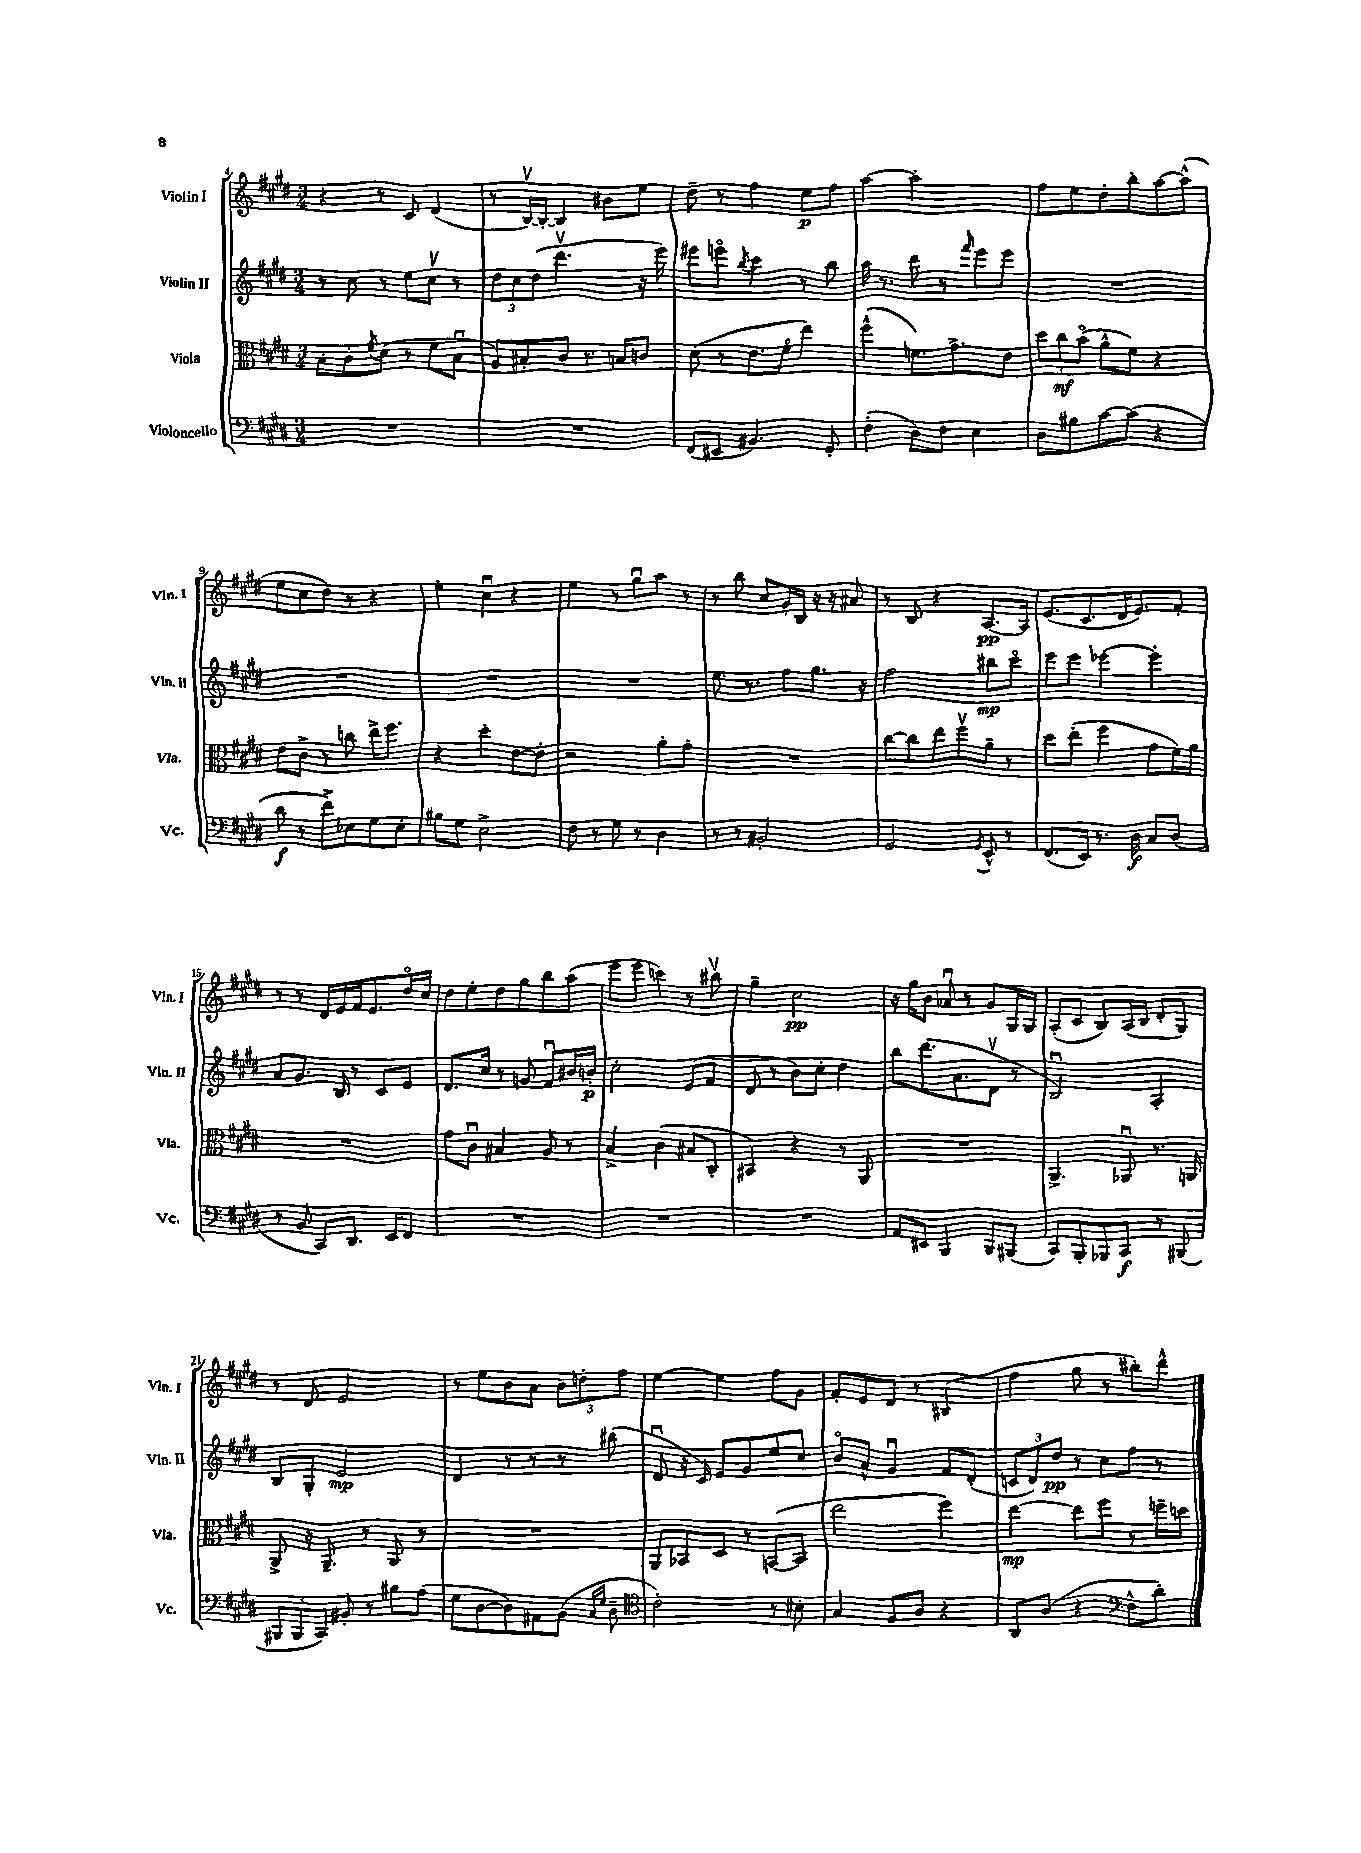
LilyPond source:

<<
\new StaffGroup <<
\new Staff = "s0" \with { instrumentName = "Violin I" shortInstrumentName = "Vln. I" } {
    \clef treble \key e \major \numericTimeSignature \time 3/4
    r4 r8 cis'8 dis'4( |
    r8 b16~\upbow) b16~-. b4 bis'8 e''8 |
    dis''8-- r8 fis''4 e''8\p fis''8 |
    a''4~ a''2-. |
    fis''8 e''8 dis''8-. b''8-. a''8~ a''8-^( |
    e''8 cis''8 dis''8) r8 r4 |
    e''4-. cis''4\downbow r4 |
    e''4 r8 gis''8\downbow a''8 r8 |
    r8 b''8 cis''8 gis'16-. b16 r16 r16 ais'8 |
    r8 b8 r4 a8.~\pp a16 |
    e'8.( cis'8. dis'16 e'8.) fis'8-. |
    r8 r8 dis'16 e'16 fis'16 e'8. dis''16\flageolet cis''16 |
    dis''8 e''8-. dis''8 gis''8 b''8 a''8( |
    e'''8 e'''8 c'''4) r8 bis''8\upbow |
    gis''4-- cis''2\pp |
    r16 gis''16 b'8 aes'8\downbow r8 gis'8 gis16 gis16 |
    a8-.( cis'8 b8) a16( b16 dis'8-. gis8) |
    r8 dis'8 e'2 |
    r8 e''8 b'8 a'8 \tuplet 3/2 { b'8 d''8-. fis''8 } |
    e''4~ e''4 fis''8 gis'8 |
    fis'8-. e'8 dis'8 r8 bis4( |
    fis''4 gis''8 r8 bis''8-.) dis'''8-^ \bar "|." |
}
\new Staff = "s1" \with { instrumentName = "Violin II" shortInstrumentName = "Vln. II" } {
    \clef treble \key e \major \numericTimeSignature \time 3/4
    r8 cis''8 r8 e''8 cis''8\upbow r8 |
    \tuplet 3/2 { dis''8 cis''8 dis''8( } dis'''4.\upbow r16 e'''16) |
    eis'''8 e'''8\flageolet \acciaccatura { b''8 } cis'''4 r8 b''8 |
    a''16 r8. dis'''8 r8 \grace { fis'''16 } e'''8 e'''8 |
    R2. |
    R2. |
    R2. |
    R2. |
    e''8. r8. fis''8 gis''8. r16 |
    fis''2 bis''8\mp cis'''8\flageolet |
    e'''8 e'''8 ees'''4~ ees'''4-. |
    a'8 gis'8. b16 r8 cis'8 e'8 |
    dis'8. cis''16 r8 g'8 fis'8\downbow bis'16 b'16-.\p |
    cis''2-. e'8( fis'8 |
    dis'8 r8 b'8) cis''8-. dis''4 |
    b''8 dis'''8.( a'8. dis'8\upbow r8 |
    b2\downbow) a4-. |
    b8 gis8-. e'2\mp |
    dis'4 r8 r8 r8 bis''8( |
    dis'8\downbow r16 cis'16) e'8 gis'8 e''8 cis''8 |
    b'8\flageolet a'8-^ gis'4\downbow fis'8 dis'8-.( |
    \tuplet 3/2 { c'8 dis'8) dis''8\pp } r8 cis''8 fis''8 r8 \bar "|." |
}
\new Staff = "s2" \with { instrumentName = "Viola" shortInstrumentName = "Vla." } {
    \clef alto \key e \major \numericTimeSignature \time 3/4
    b8-. cis'8-. \acciaccatura { fis'8 } dis'8( r8 fis'8 b8\downbow |
    a8) bis8-. cis'8 r8. b16 c'8 |
    dis'8( r8 e'8. fis'16\flageolet e''4) |
    fis''4-^( f'8.) gis'8.-> e'8 |
    \tuplet 3/2 { dis''8 cis''8\mf b'8\flageolet( } a'8-^ fis'8) r4 |
    e'8 cis'8-> r8 c''8 e''16-> fis''8. |
    r4 dis''4-. e'8~ e'8-. |
    r2 a'8-. gis'8-. |
    R2. |
    cis''8~ cis''8 e''8 fis''8\upbow a'8-- r8 |
    dis''8 e''8-.( fis''4 gis'8 fis'16) a'16 |
    R2. |
    gis'8 cis'8\downbow bis4 a8 r8 |
    b4-> cis'4( bis8 cis8-. |
    bis,4) r4 r8 a,8 |
    R2. |
    a,4.-> aes,8\downbow r8. a,16 |
    a,8-> r16 a,8.-- r8 a,8 r8 |
    R2. |
    a,8 bes,8 dis8 r8 b,8~( b,8 |
    e''2 fis''4) |
    e''4~\mp e''8 fis''8 r8 f''16-- d''16 \bar "|." |
}
\new Staff = "s3" \with { instrumentName = "Violoncello" shortInstrumentName = "Vc." } {
    \clef bass \key e \major \numericTimeSignature \time 3/4
    R2. |
    R2. |
    fis,8( eis,8 bis,4.) gis,8-. |
    fis4-.( dis8) fis8 e4 |
    dis8 bis8 cis'8~ cis'8( r4 |
    dis'8\f r8 fis'8->) ees8 gis8 ees8-. |
    bis8 gis8 e2-> |
    fis8 r8 gis8 r8 dis4 |
    r8 r8 bis,2-. |
    gis,2 \acciaccatura { gis,8 } e,8-^ r8 |
    fis,8.( e,16) r8. dis16\f cis8 dis8( |
    r8 b,8 cis,8) dis,8. e,16 fis,8 |
    R2. |
    R2. |
    R2. |
    a,8 eis,8 b,,4 b,,8 bis,,8( |
    cis,8) b,,8-. bes,,8 cis,8\f r8 bis,,8( |
    \tuplet 3/2 { bis,,8 bis,,8 cis,8) } bis,8-. r8 bis8 a8( |
    gis8 dis8~ dis8) ais,8 b,8( \grace { cis16 gis16 } dis8-- |
    \clef tenor cis'2-.) r8 bis8-. |
    gis4 fis8 a8 r4 |
    a,8 a8( r4 \clef bass fis8-^ dis'8-.) \bar "|." |
}
>>
>>
\layout { \context { \Score currentBarNumber = #4 } }
